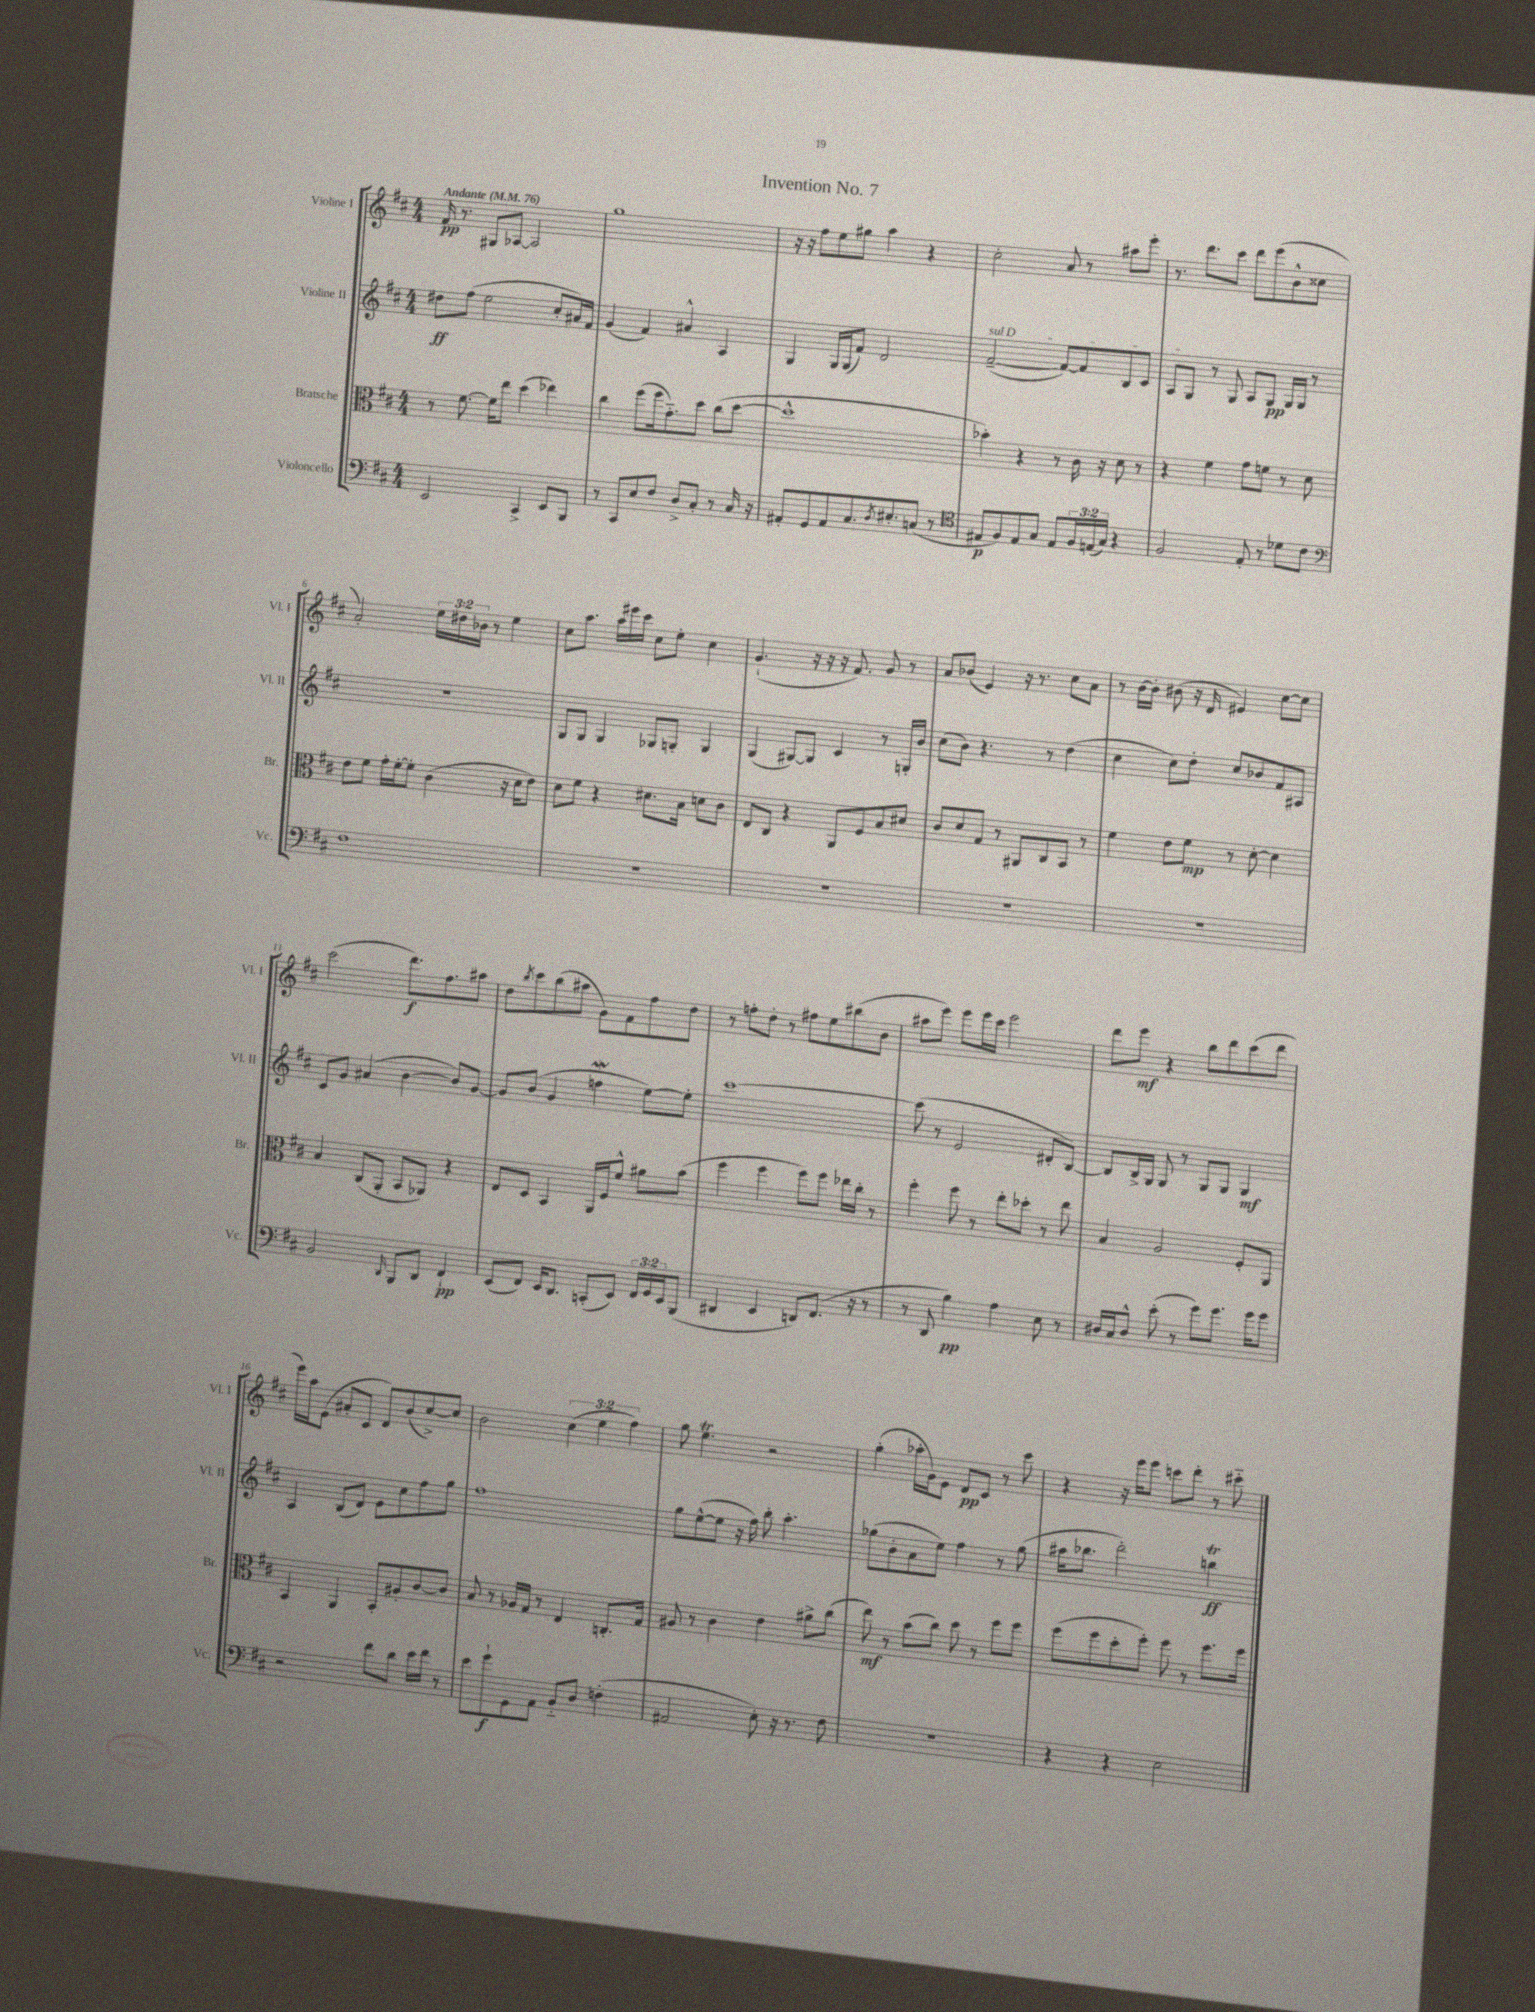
\header { title = "Invention No. 7" }
<<
\new StaffGroup <<
\new Staff = "s0" \with { instrumentName = "Violine I" shortInstrumentName = "Vl. I" } {
    \clef treble \key d \major \numericTimeSignature \time 4/4 \override Staff.TupletNumber.text = #tuplet-number::calc-fraction-text \tempo "Andante" 4 = 76
    fis'16\pp r8. gis8 aes8~ aes2 |
    g''1 |
    r16 r16 fis''8 e''8 gis''8 a''4 r4 |
    cis''2-. a'8 r8 ais''8 e'''8-. |
    r8. d'''8. cis'''8 d'''8 e'''8( b'8-^ cisis''8 |
    a'2-.) \tuplet 3/2 { e''16 dis''16 bes'16 } r8 e''4 |
    cis''8 a''8. a''16 eis'''16 cis'''16 cis''8 e''8-. cis''4 |
    g'4.-!( r16 r16 r16 fis'8.) g'8 r8 |
    a'8 bes'8( e'4) r16 r8. cis''8 a'8 |
    r8 b'16~ b'16-. bis'8( r16 d'16 eis'4) cis''8~ cis''8 |
    cis'''2( d'''8.\f) fis''8. ais''8 |
    d''8 \acciaccatura { b''8 } cis'''8 b''8( ais''8 g'8) fis'8 fis''8 d''8 |
    r8 f''8-. d''8-. r8 fis''8 e''8 bis''8( b'8 |
    ais''8 e'''8) e'''8 e'''16 cis'''16 e'''2 |
    d'''8 e'''8\mf r4 b''8 d'''8 cis'''8( d'''8 |
    e'''16) a''16 e'8( ais'8-. cis'8 d'8) b'8( cis''8~->) cis''8 |
    b'2 \tuplet 3/2 { cis''4( e''4 fis''4) } |
    g''8 e''4.\trill r2 |
    g''4-.( aes''16-. g'16) e'8 d'8\pp cis'8 r8 cis'''8 |
    r4 r16 e'''16 e'''8 c'''8 d'''8-. r8 cis'''8-_ \bar "|." |
}
\new Staff = "s1" \with { instrumentName = "Violine II" shortInstrumentName = "Vl. II" } {
    \clef treble \key d \major \numericTimeSignature \time 4/4
    dis''8\ff fis''8( e''2 cis''8-. ais'16) fis'16 |
    g'4( fis'4) ais'4-^ a4 |
    g4 g16 g16( fis'8) d'2 |
    \once \override TextSpanner.bound-details.left.text = \markup { \italic "sul D" } fis'2~--\startTextSpan( fis'8~) fis'8 b8 cis'8 |
    a8 g8\stopTextSpan r8 g8 a8 g8\pp g16 g16 r8 |
    R1 |
    g8 g8 g4 ges8 g8-. g4 |
    g4( gis8~) gis8 cis'4 r8 g16-. b'16 |
    cis''8( b'8) r4. r8 d''4( |
    cis''4 cis''8) d''8-. cis''8 bes'8 fis'8 ais8 |
    cis'8 g'8 ais'4( b'4~ b'8) g'8~ |
    g'8 b'8( g'4 f''4\mordent e''8~) e''8-. |
    cis'''1~ |
    cis'''8( r8 e'2 dis'8-. b8~) |
    b8 b16-> g16 g8 r8 g8 g8 g4\mf |
    a4 b8( d'8) e'8 cis''8 fis''8 g''8 |
    fis''1 |
    g''8 e''8~-^( e''8 r16 fis''16) b''8-. a''4.-. |
    ges''8( b'8-. a'8 e''8) fis''4 r8 ges''8( |
    ais''16 bes''8. d'''2-.) b''4\trill\ff \bar "|." |
}
\new Staff = "s2" \with { instrumentName = "Bratsche" shortInstrumentName = "Br." } {
    \clef alto \key d \major \numericTimeSignature \time 4/4
    r8 fis'8.~ fis'16 e''8 d''4( ees''4) |
    cis''4 fis''8( fis''16 g'8.-_) d''8 cis''8( d''8~ |
    d''1-^ |
    bes'4-.) r4 r8 cis'16 r16 d'8 r8 |
    r4 fis'4 g'8 f'8 r8 d'8 |
    e'8 fis'8 g'16-. fis'16~-. fis'8-. cis'4( r16 d'16 e'8) |
    d'8 fis'8 r4 dis'8. b16 d'8 cis'8 |
    e8 cis8 r4 a,8 fis8 b8 dis'8 |
    cis'8 d'8 g8 r8 ais,8 cis8 b,8 r8 |
    fis'4 e'8 fis'8\mp r8 d'8~-. d'4 |
    b4 cis8( a,8-. b,8 aes,8) r4 |
    e8 d8 b,4 a,16 fis16 fis'8-^ ais'8 b'8( |
    fis''4 fis''4 fis''8) fis''8 ees''16 cis''16-. r8 |
    fis''4-. fis''8 r8 e''8-. des''8-. r8 e''8 |
    b4 a2 fis8-. a,8 |
    b,4 a,4 b,8-. ais8-. cis'8~ cis'8 |
    b8 r8 aes16 g16 r8 e4 c8.-. g16 |
    ais8 r8 cis'4 e'4 ais'8-> cis''8( |
    e''8\mf) r8 b'8( cis''8) d''8 r8 fis''8 fis''8 |
    fis''8( fis''8 d''8-. fis''8-.) fis''8 r8 fis''8. fis''16 \bar "|." |
}
\new Staff = "s3" \with { instrumentName = "Violoncello" shortInstrumentName = "Vc." } {
    \clef bass \key d \major \numericTimeSignature \time 4/4 \override Staff.TupletNumber.text = #tuplet-number::calc-fraction-text
    e,2 cis,4-> e,8 b,,8 |
    r8 cis,8 e8 fis8 d8-> cis8-. r8 cis16 r16 |
    ais,8-. g,8 ais,8 cis8. \acciaccatura { d8 } eis8.-. c8( r8 |
    \clef tenor eis8\p fis8) eis8 g8 eis8 \tuplet 3/2 { fis16 e16( g16) } r4 |
    fis2 e8-. r8 des'8 cis'8 |
    \clef bass fis1 |
    R1 |
    R1 |
    R1 |
    R1 |
    b,2 \grace { d,16 } b,,8 d,8 fis,4-!\pp |
    e,8( fis,8) e,16 d,8. c,8-.( e,8) \tuplet 3/2 { fis,16 g,16 e,16 } b,,8( |
    dis,4 e,4 d,8) fis,8.( r16 r8 |
    r8 d,8 b4\pp) a4 e8 r8 |
    dis16 cis16 dis8-^ e'8-.( r8 g'8) g'8. g'16 g'8 |
    r2 fis'8 d'8 e'16 fis'16 r8 |
    e'8 g'8-!\f g,8 a,8 b,8-_ d8 f4-.( |
    ais,2 e8-.) r16 r8. fis8 |
    R1 |
    r4 r4 e2 \bar "|." |
}
>>
>>
